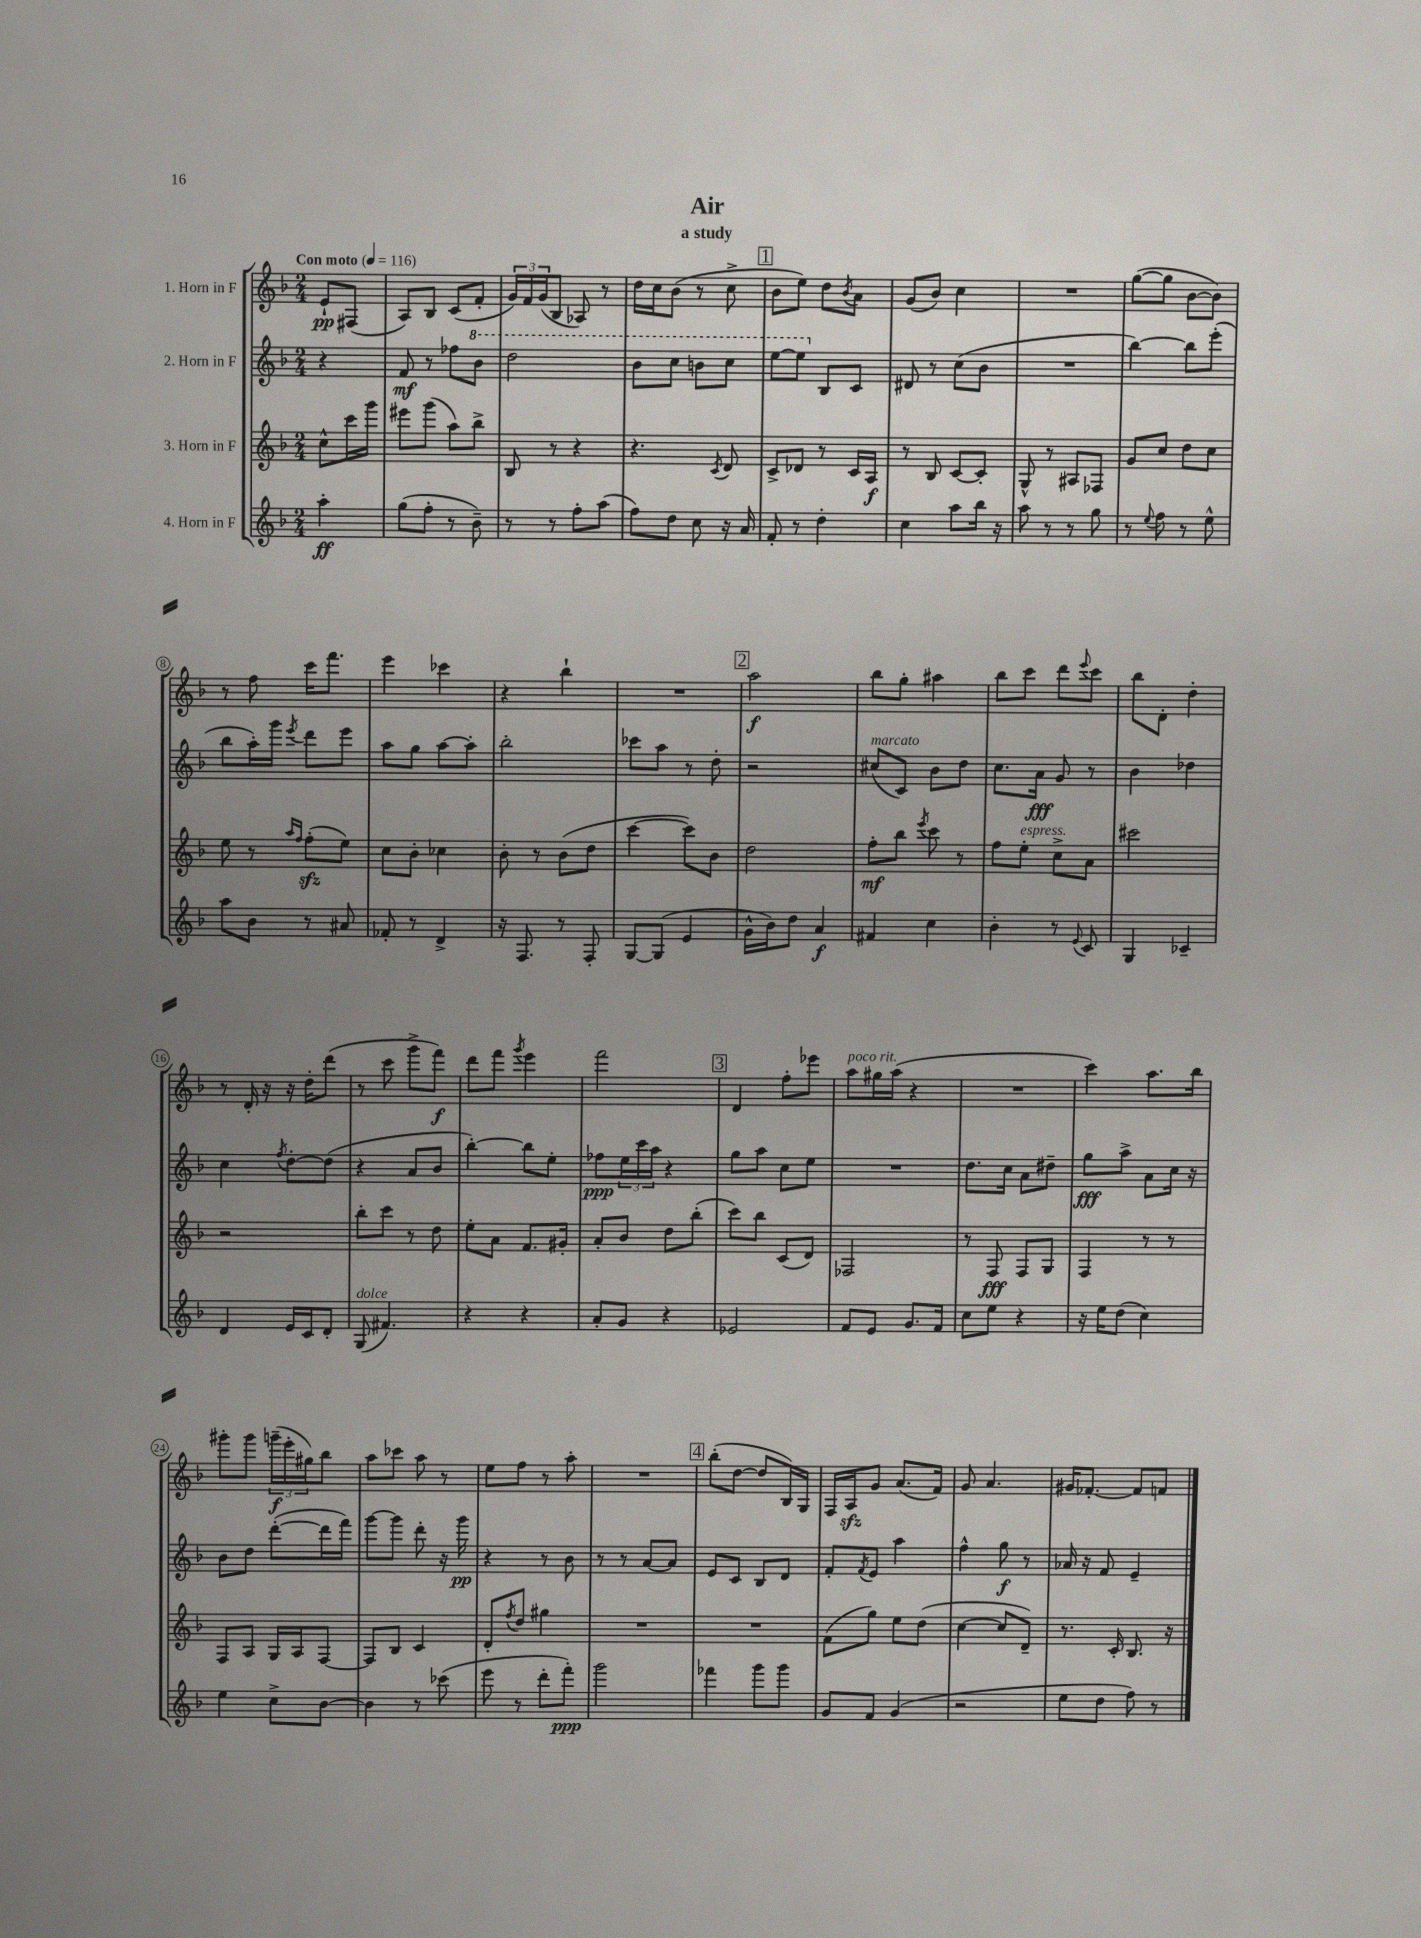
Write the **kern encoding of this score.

**kern	**kern	**kern	**kern
*staff4	*staff3	*staff2	*staff1
*clefG2	*clefG2	*clefG2	*clefG2
*k[b-]	*k[b-]	*k[b-]	*k[b-]
*M2/4	*M2/4	*M2/4	*M2/4
*MM116	*MM116	*MM116	*MM116
4aa'	8cc^^	4r	8e`
.	16ccc	.	(8F#
.	16ggg	.	.
=	=	=	=
(8gg	8eee#	8f	8A)
8ff'	(8ggg	8r	8B-
8r	8aa)	8ff-	(8c
8b-~)	8bb-^	8bb-	8f'
=	=	=	=
8r	8B-	2ddd	24g)
.	.	.	24f
.	.	.	(24g
8r	8r	.	8B-
8ff'	4r	.	8A-)
(8aa	.	.	8r
=	=	=	=
8ff)	4.r	8bb-	16dd
.	.	.	16cc
8dd	.	8ccc	(8b-
8cc	.	8bb	8r
.	8qc	.	.
16r	8d	8ccc	8cc^
16a	.	.	.
=	=	=	=
8f'	8c^	[8eee	8b-
8r	8d-	8eee]	8ee)
4dd'	8r	8B-	8dd
.	.	.	8qb-
.	16c	8c	8a
.	16A	.	.
=	=	=	=
4cc	8r	8d#	(8g
.	8B-	8r	8b-)
8aa	[8c	(8cc	4cc
16bb-	8c']	8b-	.
16r	.	.	.
=	=	=	=
8aa	8G^^	2r	2r
8r	8r	.	.
8r	8A#	.	.
8gg	8F-	.	.
=	=	=	=
8r	8g	[4bb-)	([8gg
8qqee	.	.	.
8ff	8cc	.	8gg]
8r	8dd	8bb-]	[8b-
8ee^^	8cc	(8eee'	8b-])
=	=	=	=
8aa	8ee	8bb-	8r
8b-	8r	16aa')	8ff
.	.	16ggg	.
.	16qqaa	.	.
.	16qqff	8qeee	.
8r	(8ff'	8ddd	16ccc
.	.	.	8.fff
8a#	8ee)	8eee	.
=	=	=	=
8f-'	8cc	8aa	4eee
8r	8b-'	8gg	.
4d^	4cc-	[8aa	4ccc-
.	.	8aa']	.
=	=	=	=
16r	8b-'	2bb-'	4r
8.F	.	.	.
.	8r	.	.
8r	(8b-	.	4bb-`
8F'	8dd	.	.
=	=	=	=
[8G	[4ccc	8ccc-	2r
(8G]	.	8aa	.
4e	8ccc])	8r	.
.	8b-	8dd'	.
=	=	=	=
16g^^	2dd	2r	2aa
16b-)	.	.	.
8dd	.	.	.
4a	.	.	.
=	=	=	=
4f#	8ff'	(8cc#	8bb-
.	8bb-	8c)	8gg'
.	8qeee	.	.
4cc	8ccc	8b-	4aa#
.	8r	8dd	.
=	=	=	=
4b-'	8ff	8.cc	8bb-
.	8ee'	.	8ccc
.	.	16a	.
8r	8cc^	8g	8ddd
8qqe	.	.	8qqeee
8c	8a	8r	8ccc
=	=	=	=
4G	2ccc#	4b-	8bb-
.	.	.	8d'
4c-~	.	4dd-	4dd'
=	=	=	=
4d	2r	4cc	8r
.	.	.	16d'
.	.	.	16r
.	.	8qff	.
16e	.	[8dd'	16r
16c	.	.	16dd'
8d'	.	(8dd]	(8ddd
=	=	=	=
(8G	8bb-'	4r	8r
4.f#)	8ccc	.	8ccc
.	8r	8a	8ggg^
.	8dd	8b-	8fff)
=	=	=	=
4r	8ee'	[4bb-')	8ddd
.	8a	.	8fff
.	.	.	8qggg
4r	8.f	8bb-]	4eee
.	.	8ee'	.
.	16g#'	.	.
=	=	=	=
8a'	8a'	8ff-	2fff
8g	8b-	24ee	.
.	.	24ccc	.
.	.	24aa	.
4r	8dd	4r	.
.	(8bb-'	.	.
=	=	=	=
2e-	8ccc)	8gg	4d
.	8bb-	8aa	.
.	(8c	8cc	8ff'
.	8d)	8ee	8eee-
=	=	=	=
8f	2F-	2r	8aa
8e	.	.	16gg#
.	.	.	(16aa
8.g	.	.	4r
16f	.	.	.
=	=	=	=
8cc	8r	8.dd	2r
8ee	8F	.	.
.	.	16cc	.
4r	8F	8a	.
.	8G	8dd#~	.
=	=	=	=
16r	4F	8gg	4ccc)
16ee	.	.	.
(8dd	.	8aa^	.
4cc)	8r	8a	8.aa
.	8r	16cc	.
.	.	16r	16bb-
=	=	=	=
4ee	8F	8b-	8ggg#'
.	8A	8dd	8ggg#
8cc^	16G	([8ddd'	(24ggg~
.	.	.	24eee'
.	16A	.	.
.	.	.	24gg#)
[8b-	[8F	16ddd]	8bb-
.	.	16fff)	.
=	=	=	=
4b-]	8F]	[8ggg	8aa
.	8B-	8ggg]	8ccc-
8r	4c	8ddd'	8aa
(8ccc-	.	16r	8r
.	.	16ggg	.
=	=	=	=
8eee	8d'	4r	8ee
.	8qff	.	.
8r	8dd	.	8ff
8ddd'	4gg#	8r	8r
8fff')	.	8b-	8aa'
=	=	=	=
2ggg	2r	8r	2r
.	.	8r	.
.	.	[8a	.
.	.	8a]	.
=	=	=	=
4fff-	2r	8e	(8bb-'
.	.	8c	[8dd
8ggg	.	8B-	8dd]
8ggg	.	8d	16B-)
.	.	.	16G
=	=	=	=
8g	(8f	8f'	16F
.	.	.	16A
.	.	8qf	.
8f	8gg)	8e	8g
(4g	8ee	4aa	(8.a
.	(8dd	.	.
.	.	.	16f)
=	=	=	=
2r	[4cc	4ff^^	8g
.	.	.	4.a
.	8cc]	8gg	.
.	8d~)	8r	.
=	=	=	=
8ee	8.r	16a-	16g#
.	.	16r	[8.f-'
8dd	.	8f	.
.	16c'	.	.
8ff)	8.B-	4e~	8f-]
8r	.	.	8f
.	16r	.	.
==	==	==	==
*-	*-	*-	*-
